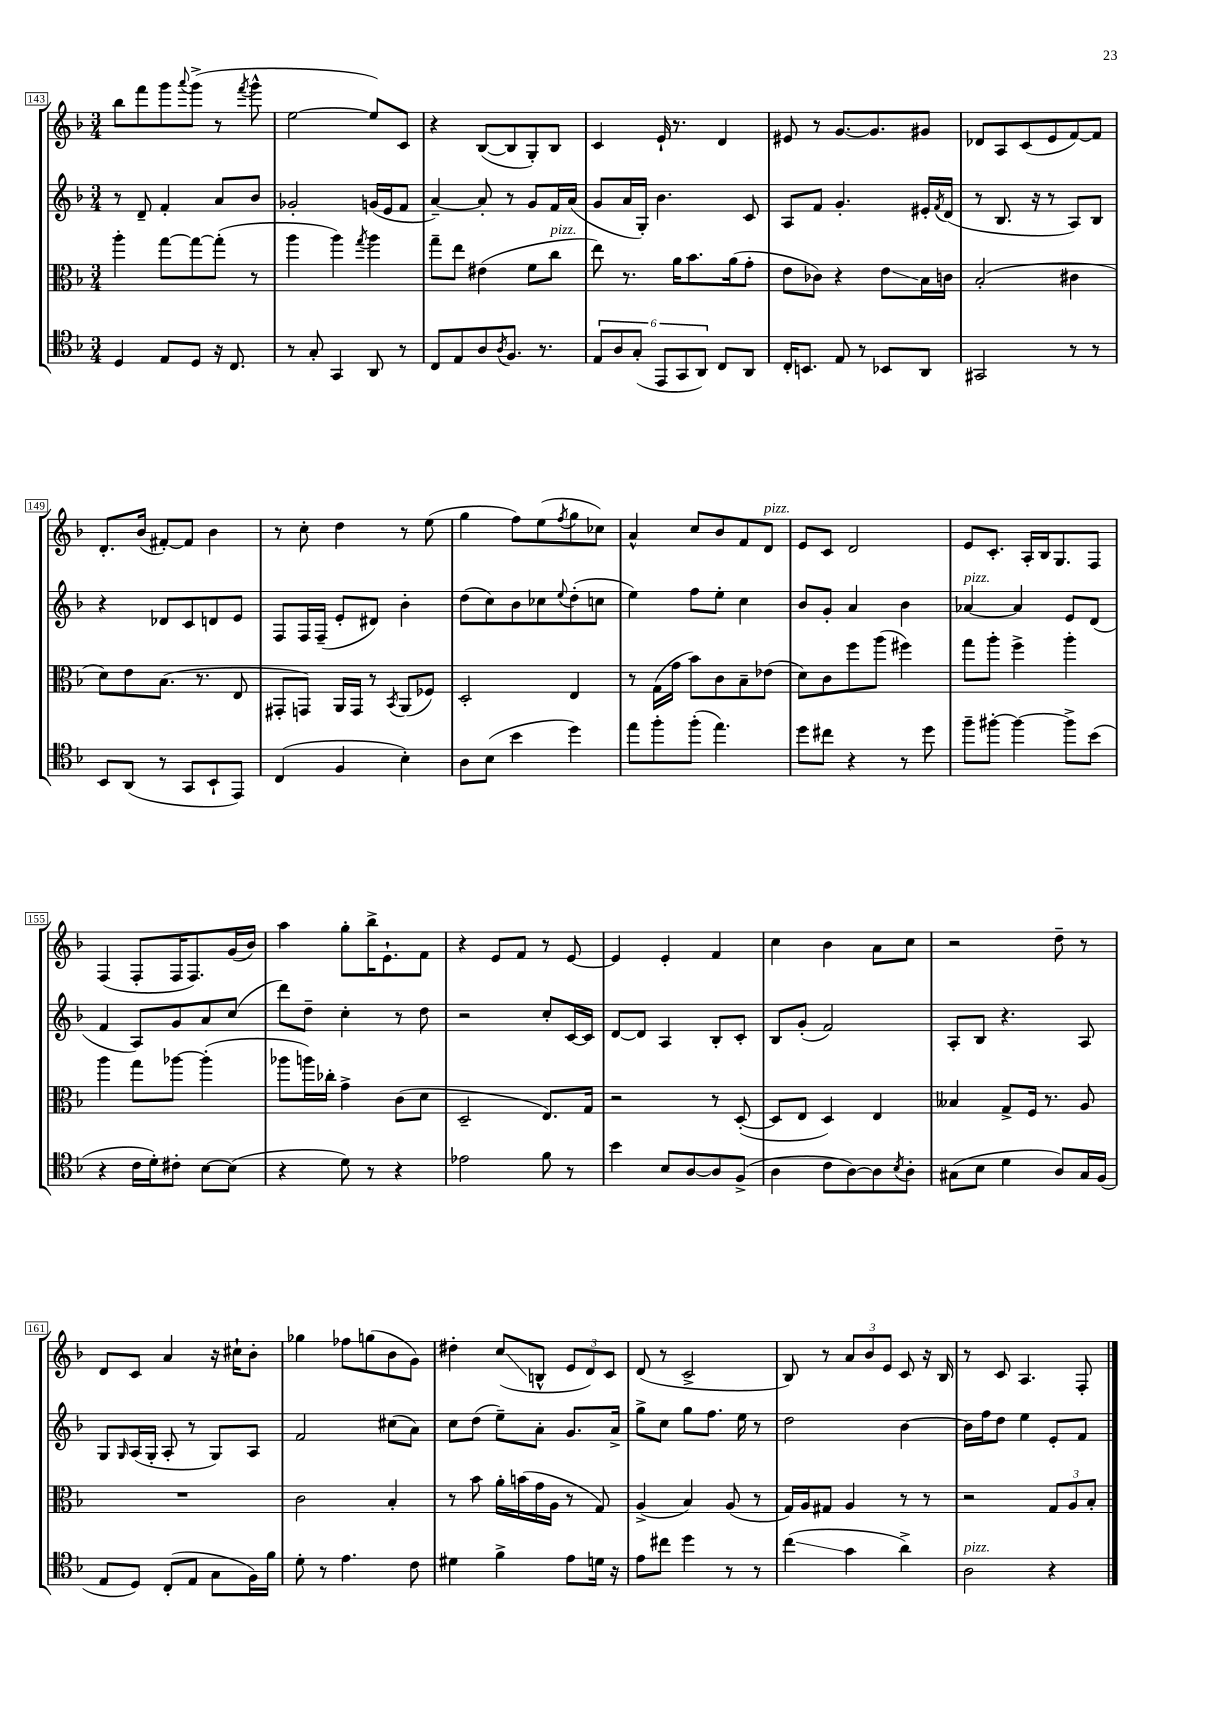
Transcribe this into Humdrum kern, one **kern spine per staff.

**kern	**kern	**kern	**kern
*staff4	*staff3	*staff2	*staff1
*clefC4	*clefC3	*clefG2	*clefG2
*k[b-]	*k[b-]	*k[b-]	*k[b-]
*M3/4	*M3/4	*M3/4	*M3/4
4D	4aa'	8r	8bb-
.	.	8d~	8fff
8E	[8gg	4f'	8ggg
.	.	.	8qqaaa
8D	8gg_	.	(8ggg^
16r	(8gg']	8a	8r
8.C	.	.	.
.	.	.	8qfff
.	8r	8b-	8ggg^^
=	=	=	=
8r	4aa	2g-'	[2ee
8G'	.	.	.
4GG	4aa)	.	.
.	8qgg	.	.
8AA	4aa	(16g	8ee])
.	.	16e	.
8r	.	8f	8c
=	=	=	=
8C	8gg~	[4a~)	4r
8E	8ee	.	.
8A	(4e#	8a']	([8B-
8qA	.	.	.
8.F	.	8r	8B-]
.	8f	8g	8G')
8.r	.	.	.
.	8cc	16f	8B-
.	.	(16a	.
=	=	=	=
12E	8ee)	8g	4c
12A	.	.	.
.	8.r	16a	.
(12G'	.	.	.
.	.	16G')	.
12EE	.	4.b-	16e`
.	16a	.	8.r
12GG	.	.	.
.	8.b-	.	.
12AA)	.	.	.
8C	.	.	4d
.	(16a	.	.
8AA	8g'	8c	.
=	=	=	=
16C'	8e	8A	8e#
8.BB	.	.	.
.	8c-)	8f	8r
8E	4r	4.g'	[8.g
8r	.	.	.
.	.	.	8.g]
8BB-	8e	.	.
8AA	16B-	16e#'	8g#
.	.	8qf	.
.	16c	(16d	.
=	=	=	=
2GG#	(2B-'	8r	8d-
.	.	8.B-	8A
.	.	.	(8c
.	.	16r	.
.	.	8r	8e
8r	4c#	8A)	[8f)
8r	.	8B-	8f]
=	=	=	=
8BB-	8d)	4r	8.d'
(8AA	8e	.	.
.	.	.	(16b-
8r	(8.B-	8d-	[8f#')
8GG	.	8c	8f#]
.	8.r	.	.
8BB-`	.	8d	4b-
8EE)	8E	8e	.
=	=	=	=
(4C	8GG#'	8F	8r
.	8GG)	16F	8cc'
.	.	(16F~	.
4F	16AA	8e'	4dd
.	16GG	.	.
.	8r	8d#)	.
.	8qBB-	.	.
4B-')	(8AA	4b-'	8r
.	8F-)	.	(8ee
=	=	=	=
8A	2D'	(8dd	4gg
(8B-	.	8cc)	.
4b-	.	8b-	8ff)
.	.	8cc-	(8ee
.	.	8qqee	8qff
4dd)	4E	(8dd'	8gg
.	.	8cc	8cc-)
=	=	=	=
8ee	8r	4ee)	4a^^
8ff'	(16G	.	.
.	16g	.	.
(8ff'	8b-)	8ff	8cc
4.ee)	8c	8ee'	8b-
.	8B-~	4cc	8f
.	(8e-	.	8d
=	=	=	=
8dd	8d)	8b-	8e
8cc#	8c	8g'	8c
4r	8ff	4a	2d
.	(8aa	.	.
8r	4ff#)	4b-	.
8dd	.	.	.
=	=	=	=
8ff~	8gg	[4a-	8e
[8ff#'	8aa'	.	8.c'
4ff#_	4ff^	4a-]	.
.	.	.	16A'
.	.	.	16B-
.	.	.	8.G
8ff#^]	4aa'	8e	.
(8b-	.	(8d	8F
=	=	=	=
4r	4aa	4f	(4F
16c	8gg	8A)	8F'
16d')	.	.	.
8c#'	[8aa-	8g	16F
.	.	.	8.F)
[8B-	(4aa-']	8a	.
(8B-]	.	(8cc	(16g
.	.	.	16b-)
=	=	=	=
4r	8aa-	8ddd)	4aa
.	16aa)	8dd~	.
.	16cc-'	.	.
8d)	4g^	4cc'	8gg'
8r	.	.	16bb-^
.	.	.	8.e`
4r	(8c	8r	.
.	8d	8dd	8f
=	=	=	=
2e-	2D~	2r	4r
.	.	.	8e
.	.	.	8f
8f	8.E)	8cc'	8r
8r	.	[16c	[8e
.	16G	16c]	.
=	=	=	=
4b-	2r	[8d	4e]
.	.	8d]	.
8B-	.	4A	4e'
[8A	.	.	.
8A]	8r	8B-'	4f
(8F^	([8D'	8c'	.
=	=	=	=
4A	8D]	8B-	4cc
.	8E	(8g'	.
8c	4D)	2f)	4b-
[8A)	.	.	.
8A]	4E	.	8a
8qB-	.	.	.
8A'	.	.	8cc
=	=	=	=
(8G#	4B--	8A'	2r
8B-	.	8B-	.
4d	8G^	4.r	.
.	16F	.	.
.	8.r	.	.
8A)	.	.	8dd~
16G#	8A	8A	8r
(16F	.	.	.
=	=	=	=
8E	2.r	8G	8d
.	.	16qqG	.
8D)	.	(16A	8c
.	.	16G'	.
(8C'	.	8A'	4a
8E	.	8r	.
8G	.	8G)	16r
.	.	.	16cc#`
16F)	.	8A	8b-'
16f	.	.	.
=	=	=	=
8d'	2c	2f	4gg-
8r	.	.	.
4.e	.	.	8ff-
.	.	.	(8gg
.	4B-'	(8cc#	8b-
8c	.	8a)	8g)
=	=	=	=
4d#	8r	8cc	4dd#'
.	8b-	(8dd	.
4f^	16a'	8ee~)	(8cc
.	(16b	.	.
.	16g	8a'	8B^^
.	16A	.	.
8e	8r	8.g	12e
.	.	.	12d)
16d	8G)	.	.
.	.	.	12c
16r	.	16a^	.
=	=	=	=
8e	(4A^	8gg^	(8d
8cc#	.	8cc	8r
4dd	4B-)	8gg	2c^
.	.	8.ff	.
8r	(8A	.	.
.	.	16ee	.
8r	8r	8r	.
=	=	=	=
(4cc	16G)	2dd	8B-)
.	16A	.	.
.	8G#	.	8r
4g	4A	.	12a
.	.	.	12b-
.	.	.	12e
4a^)	8r	[4b-	8c
.	8r	.	16r
.	.	.	16B-
=	=	=	=
2A	2r	16b-]	8r
.	.	16ff	.
.	.	8dd	8c
.	.	4ee	4.A
4r	12G	8e'	.
.	12A	.	.
.	.	8f	8F'
.	12B-'	.	.
==	==	==	==
*-	*-	*-	*-
